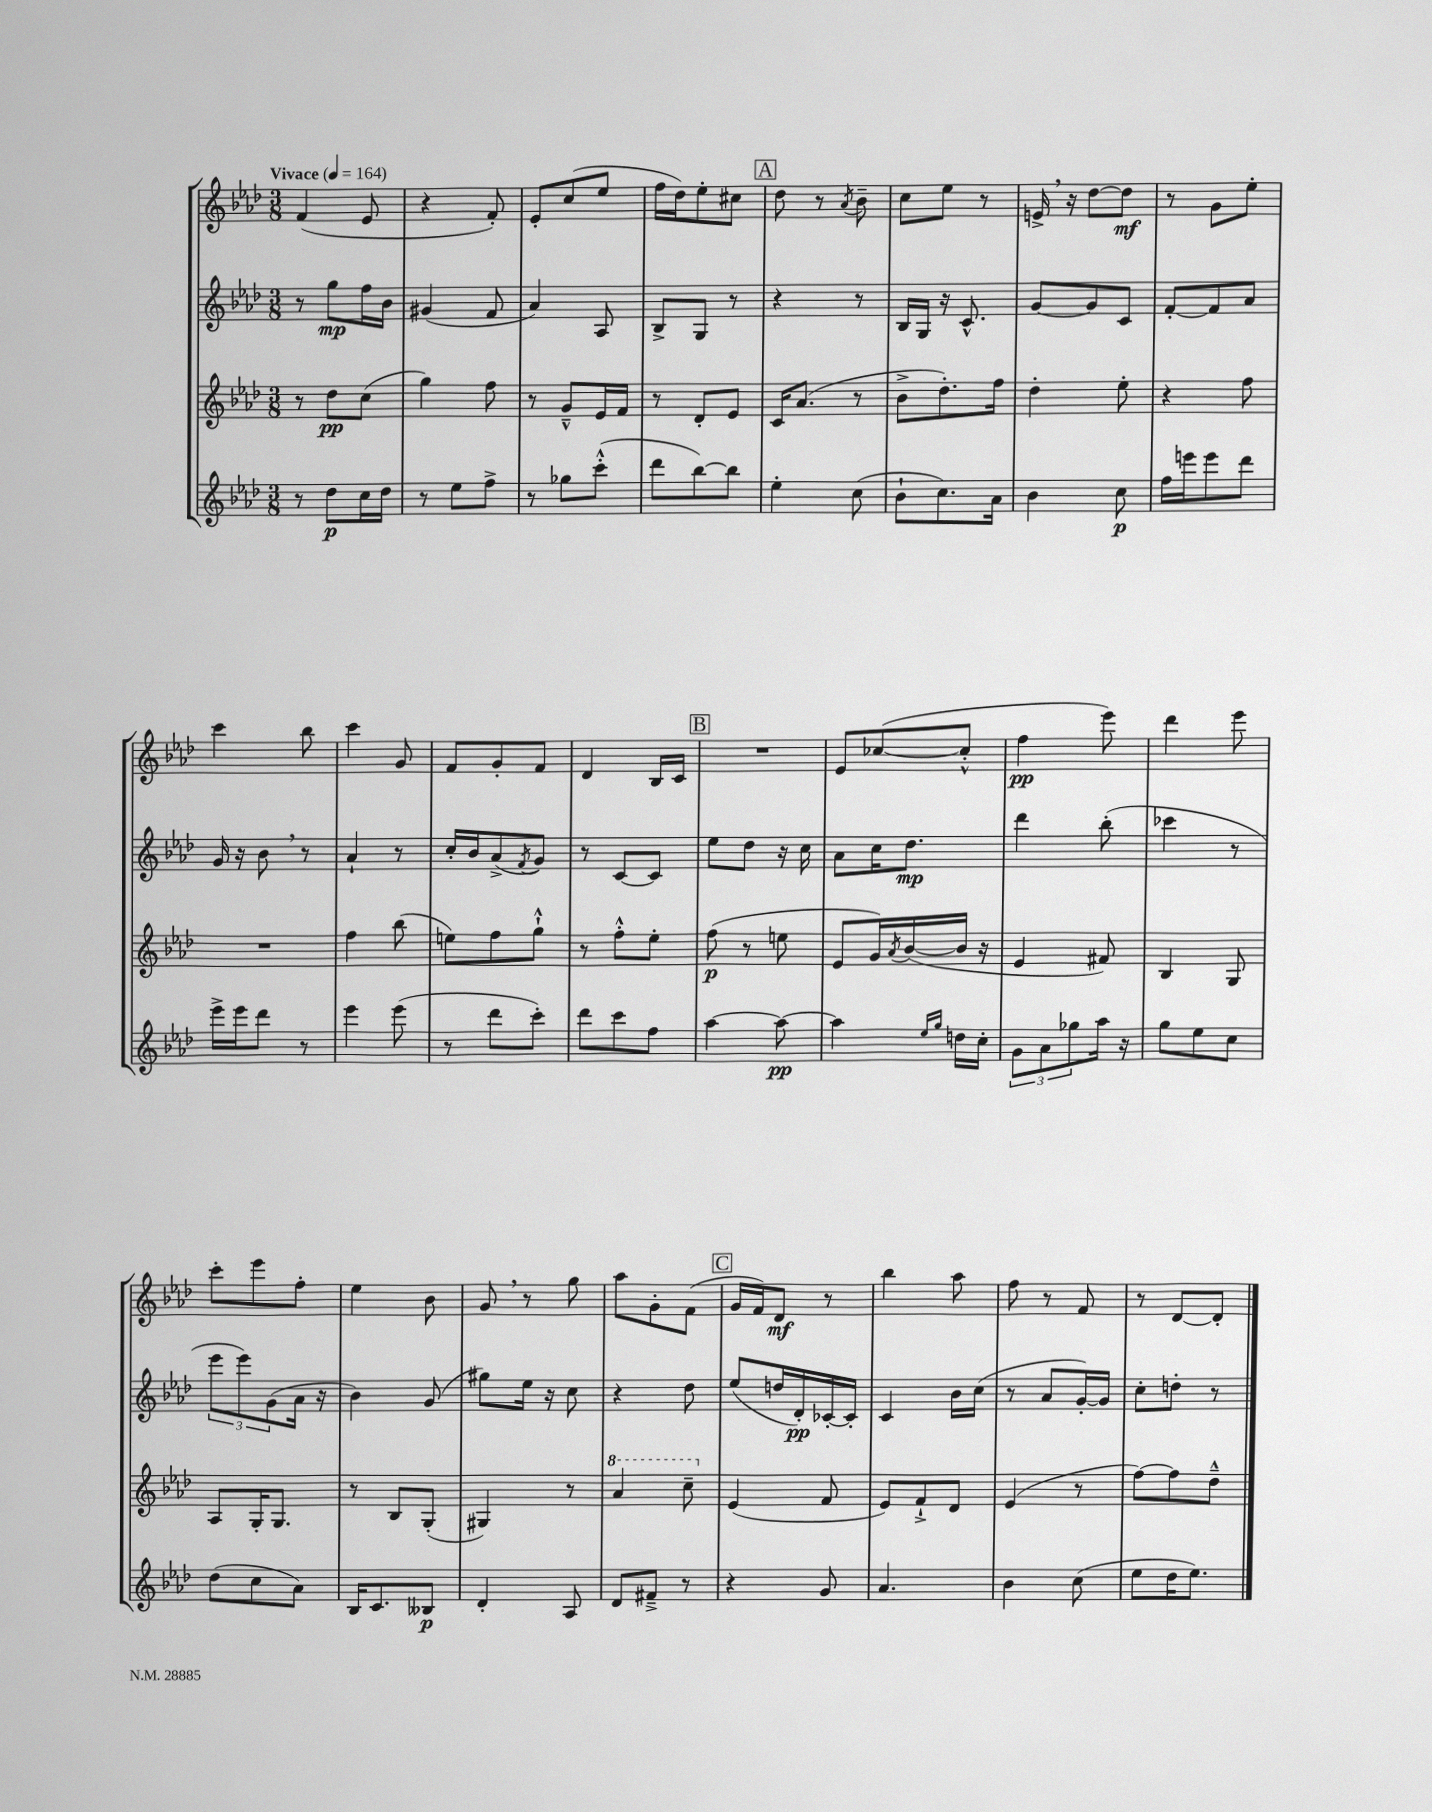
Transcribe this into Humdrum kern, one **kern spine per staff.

**kern	**kern	**kern	**kern
*staff4	*staff3	*staff2	*staff1
*clefG2	*clefG2	*clefG2	*clefG2
*k[b-e-a-d-]	*k[b-e-a-d-]	*k[b-e-a-d-]	*k[b-e-a-d-]
*M3/8	*M3/8	*M3/8	*M3/8
*MM164	*MM164	*MM164	*MM164
8r	8r	8r	(4f/
8dd-\L	8dd-\L	8gg\L	.
16cc\L	(8cc\J	16ff\L	8e-/
16dd-\JJ	.	16b-\JJ	.
=	=	=	=
8r	4gg\)	(4g#/	4r
8ee-\L	.	.	.
8ff^\J	8ff\	8f/	8f'/)
=	=	=	=
8r	8r	4a-/)	8e-'/L
8gg-\L	8g~^^/L	.	(8cc/
(8ccc'^^\J	16e-/L	8A-/	8ee-/J
.	16f/JJ	.	.
=	=	=	=
8ddd-\L	8r	8B-^/L	16ff\LL
.	.	.	16dd-\J)
[8bb-\)	8d-'/L	8G/J	8ee-'\
8bb-\]J	8e-/J	8r	8cc#\J
=	=	=	=
4ee-'\	16c/LK	4r	8dd-\
.	(8.a-/J	.	.
.	.	.	8r
.	.	.	8qa-/
(8cc\	8r	8r	8b-~\
=	=	=	=
8b-`\L	8b-^\L	16B-/LL	8cc\L
.	.	16G/JJ	.
8.cc\)	8.dd-'\)	16r	8ee-\J
.	.	8.c^^/	.
.	.	.	8r
16a-\Jk	16ff\Jk	.	.
=	=	=	=
4b-\	4dd-'\	[8g/L	16e^/
.	.	.	16r
.	.	8g/]	[8dd-\L
8cc\	8ee-'\	8c/J	8dd-\]J
=	=	=	=
16ff\LL	4r	[8f'/L	8r
16eee\J	.	.	.
8eee\	.	8f/]	8g\L
8ddd-\J	8ff\	8a-/J	8ee-'\J
=	=	=	=
16eee-^\LL	4.r	16g/	4ccc\
16eee-\J	.	16r	.
8ddd-\J	.	8b-\	.
8r	.	8r	8bb-\
=	=	=	=
4eee-\	4ff\	4a-`/	4ccc\
(8eee-\	(8bb-\	8r	8g/
=	=	=	=
8r	8ee\L)	16cc'/LL	8f/L
.	.	16b-/J	.
8ddd-\L	8ff\	(8a-^/	8g'/
.	.	8qf/	.
8ccc'\J)	8gg`^^\J	8g/J)	8f/J
=	=	=	=
8ddd-\L	8r	8r	4d-/
8ccc\	8ff'^^\L	[8c/L	.
8ff\J	8ee-'\J	8c/]J	16B-/LL
.	.	.	16c/JJ
=	=	=	=
[4aa-\	(8ff\	8ee-\L	4.r
.	8r	8dd-\J	.
8aa-\_	8ee\	16r	.
.	.	16cc\	.
=	=	=	=
4aa-\]	8e-/L	8a-\L	8e-/L
.	16g/L)	16cc\K	([8cc-/
.	8qa-/	.	.
.	([16b-/	8.dd-\J	.
16qqee-/LL	.	.	.
16qqgg/JJ	.	.	.
16dd\LL	16b-/]JJ	.	8cc-'^^/]J
16cc'\JJ	16r	.	.
=	=	=	=
12g\L	4e-/	4ddd-\	4ff\
12a-\	.	.	.
12gg-\	.	.	.
16aa-\Jk	8f#/)	(8bb-'\	8eee-\)
16r	.	.	.
=	=	=	=
8gg\L	4B-/	4ccc-\	4ddd-\
8ee-\	.	.	.
8cc\J	8G/	8r	8eee-\
=	=	=	=
(8dd-\L	8A-/L	12eee-\L	8ccc'\L
.	.	12eee-\)	.
8cc\	16G'/K	.	8eee-\
.	.	(12g\	.
.	8.G/J	.	.
8a-\J)	.	16a-\Jk	8ff'\J
.	.	16r	.
=	=	=	=
16B-/LK	8r	4b-\)	4ee-\
8.c/	.	.	.
.	8B-/L	.	.
8B--/J	(8G'/J	(8g/	8b-\
=	=	=	=
4d-'/	4G#/)	8gg#\L)	8g/
.	.	16ee-\Jk	8r
.	.	16r	.
8A-/	8r	8cc\	8gg\
=	=	=	=
8d-/L	4aa-/	4r	8aa-\L
8f#~^/J	.	.	8g'\
8r	8ccc~\	8dd-\	(8f\J
=	=	=	=
4r	(4e-/	(8ee-/L	16g/LL
.	.	.	16f/J)
.	.	16dd/L	8d-/J
.	.	16d-'/)	.
8g/	8f/	[16c-'/	8r
.	.	16c-'/]JJ	.
=	=	=	=
4.a-/	8e-/L)	4c/	4bb-\
.	8f`^/	.	.
.	8d-/J	16b-\LL	8aa-\
.	.	(16cc\JJ	.
=	=	=	=
4b-\	(4e-/	8r	8ff\
.	.	8a-/L	8r
(8cc\	8r	[16g'/L)	8f/
.	.	16g/]JJ	.
=	=	=	=
8ee-\L	[8ff\L)	8cc'\L	8r
16dd-\K	8ff\]	8dd'\J	[8d-/L
8.ee-\J)	.	.	.
.	8dd-~^^\J	8r	8d-'/]J
==	==	==	==
*-	*-	*-	*-
